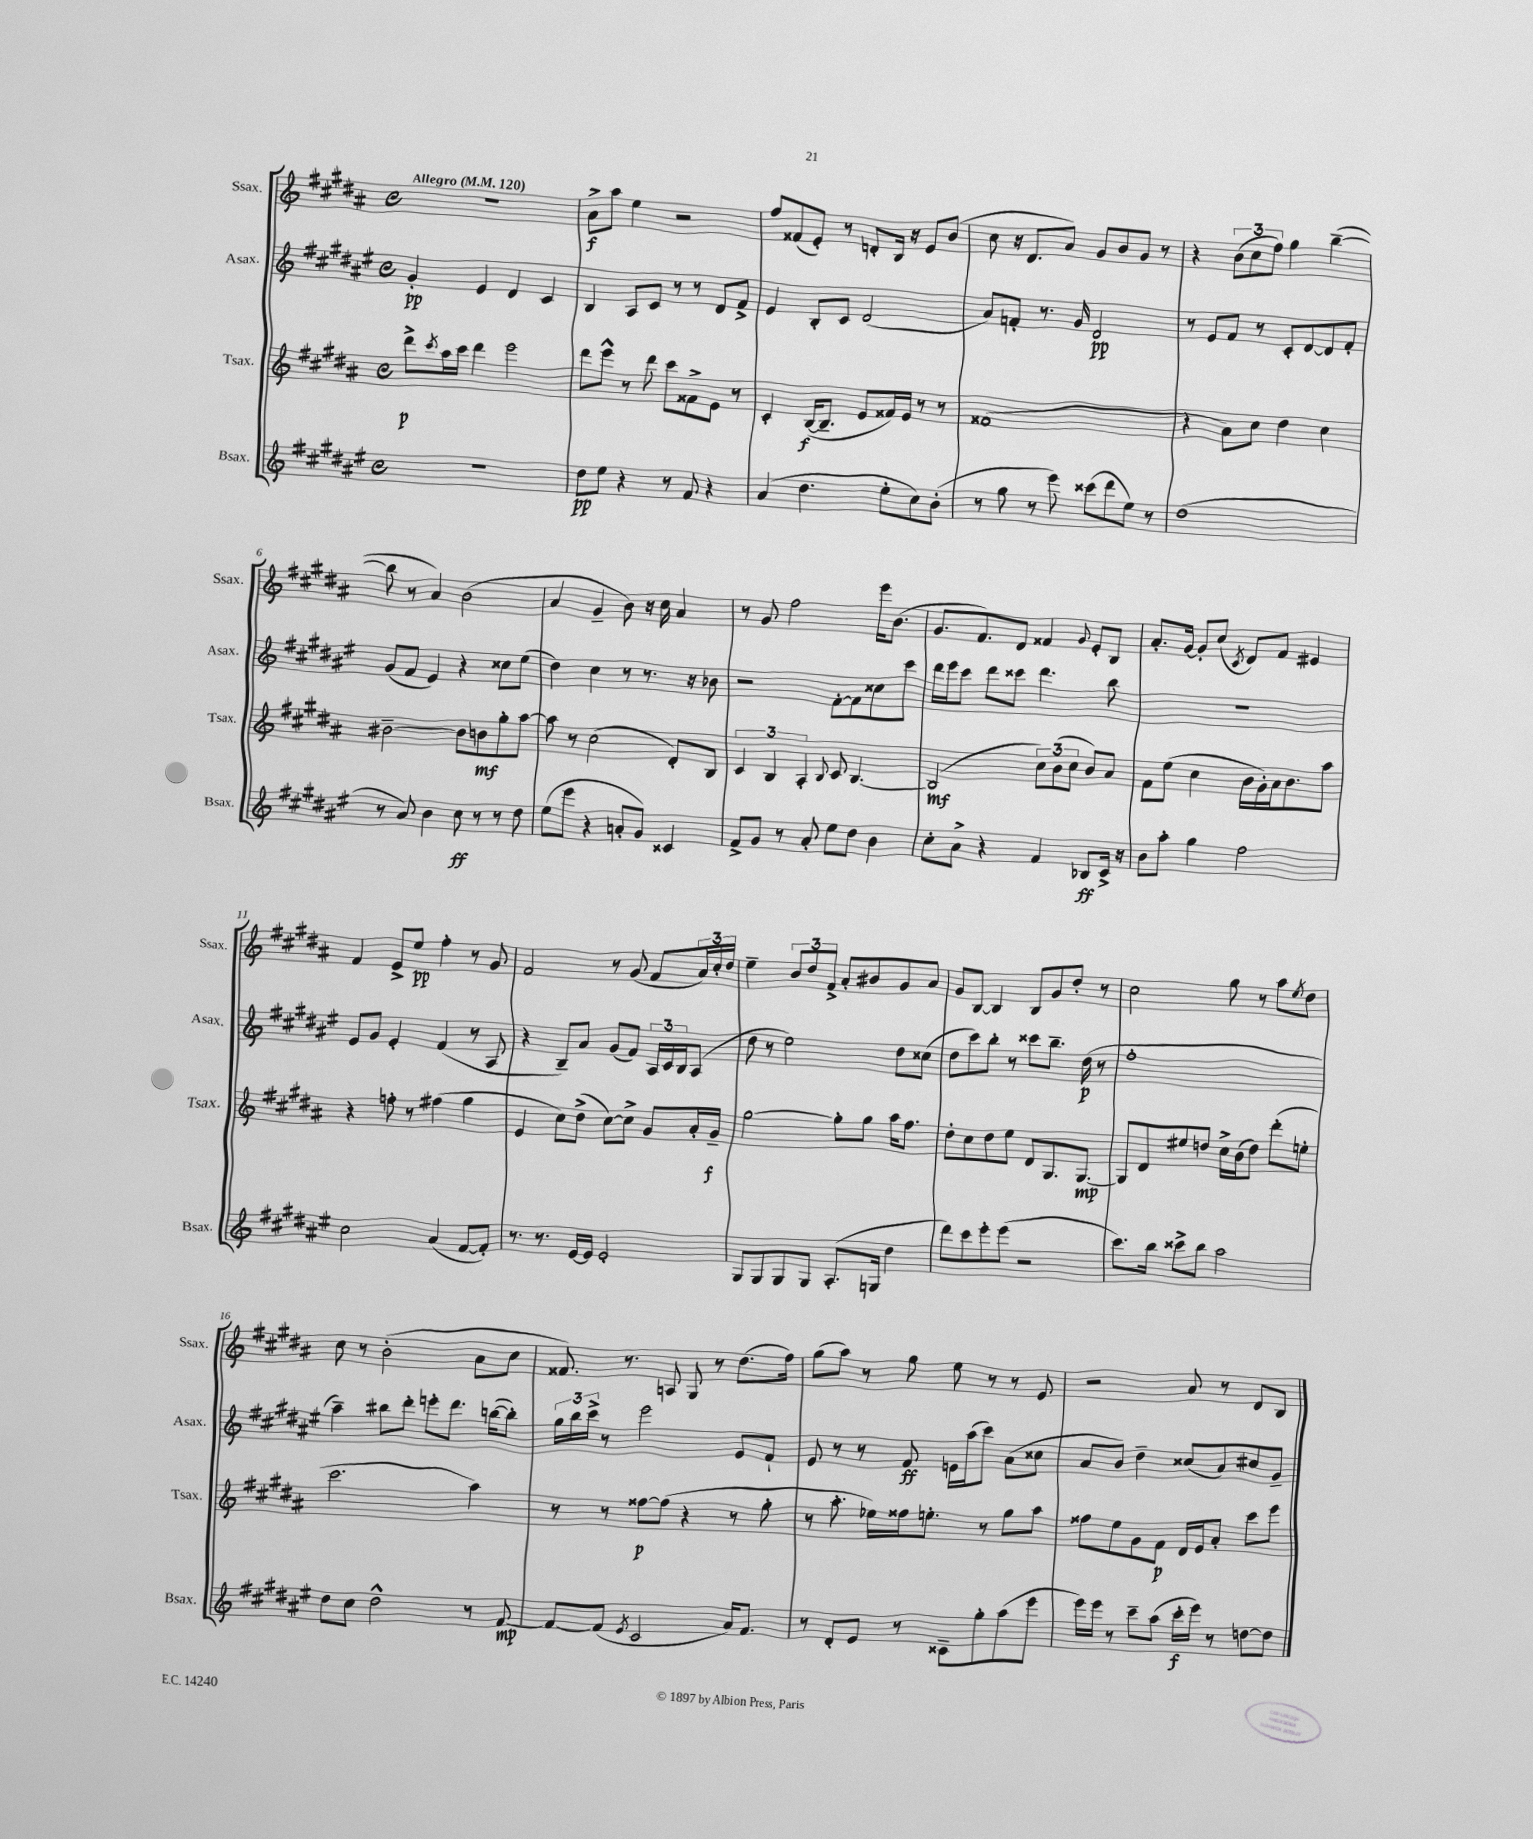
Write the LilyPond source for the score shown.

<<
\new StaffGroup <<
\new Staff = "s0" \with { instrumentName = "Ssax." shortInstrumentName = "Ssax." } {
    \clef treble \key b \major \defaultTimeSignature \time 4/4 \tempo "Allegro" 4 = 120
    R1 |
    ais'8->\f ais''8 e''4 r2 |
    fis''8 fisis'8( e'8-.) r8 d'8-. b16 r16 e'8 b'8( |
    cis''8 r16 dis'8. ais'8) gis'8 b'8 gis'8 r8 |
    r4 \tuplet 3/2 { b'8( cis''8 fis''8) } gis''4 b''4~--( |
    b''8 r8 ais'4) b'2( |
    ais'4 gis'4-- b'8) r16 cis''16 ais'4 |
    r8 gis'8 fis''2 e'''16 b'8.( |
    gis'8. fis'8.) dis'8 fisis'4 \appoggiatura { gis'8 } e'8-. b8 |
    ais'8.-. gis'16~ gis'8-. cis''8( \acciaccatura { cis'8 } dis'8) fis'8 eis'4 |
    fis'4 e'8-> e''8\pp fis''4-. r8 gis'8 |
    fis'2 r8 gis'8( fis'8 \tuplet 3/2 { ais'16) cis''16-. dis''16 } |
    e''4-- \tuplet 3/2 { b'8 dis''8 fis'8-> } ais'8-. bis'8 gis'8 ais'8 |
    gis'8 b8~ b4 b8 gis'8 dis''8-. r8 |
    cis''2 gis''8 r8 ais''8 \acciaccatura { e''8 } dis''8 |
    cis''8 r8 b'2-.( ais'8 cis''8 |
    fisis'8.) r8. a8 gis8 r8 dis''8.( fis''16) |
    gis''8( ais''8) r8 gis''8 e''8 r8 r8 e'8 |
    r2 ais'8 r8 dis'8 b8 \bar "|." |
}
\new Staff = "s1" \with { instrumentName = "Asax." shortInstrumentName = "Asax." } {
    \clef treble \key fis \major \defaultTimeSignature \time 4/4
    gis'4-.\pp eis'4 dis'4 cis'4 |
    b4 ais8 cis'8 r8 r8 dis'8 fis'8-> |
    eis'4 b8-. cis'8 dis'2( |
    ais'8) f'8-. r8. gis'16 dis'2\pp |
    r8 eis'8 fis'8 r8 cis'8-. dis'8~ dis'8 fis'8-. |
    gis'8( fis'8 eis'4) r4 cisis''8 eis''8( |
    dis''4) cis''4 r8 r8. r16 bes'8 |
    r2 fis'8~-. fis'8 cisis''8 cis'''8 |
    dis'''16 eis'''16 cis'''8 dis'''8 cisis'''8 dis'''4. b''8 |
    R1 |
    eis'8 gis'8 eis'4-. fis'4( r8 ais8 |
    r4 b8--) ais'8 gis'8( fis'8) \tuplet 3/2 { ais16 cis'16 b16 } ais8( |
    dis''8 r8 eis''2) dis''8 cisis''8( |
    dis''8 cis'''8) b''8-. r8 cisis'''8 b''8.-- dis''16\p( r8 |
    fis''1-. |
    ais''4--) bis''8 dis'''8-. e'''8-. dis'''8. b''16~( b''8-.) |
    \tuplet 3/2 { gis''16 b''16 cis'''16-> } r8 eis'''2 eis'8 fis'8-! |
    eis'8 r8 r8 fis'8\ff e'16 ais''16( cis'''8) ais'8( cisis''8 |
    ais'8 b'8) dis''4-- cisis''8( ais'8) cis''8 gis'8-- \bar "|." |
}
\new Staff = "s2" \with { instrumentName = "Tsax." shortInstrumentName = "Tsax." } {
    \clef treble \key b \major \defaultTimeSignature \time 4/4
    dis'''8->\p \acciaccatura { cis'''8 } ais''16 cis'''16 dis'''4 e'''2 |
    dis'''8 e'''8-^ r8 dis'''8 cis'''8 fisis'8-> e'8 r8 |
    cis'4-. b16~\f( b8.-- e'8 fisis'16) e'16 r8 r8 |
    fisis'1( |
    r4 ais'8) cis''8 dis''4 cis''4 |
    bis'2~-- bis'8 b'8\mf gis''8-. ais''8~ |
    ais''8 r8 cis''2( dis'8-.) b8 |
    \tuplet 3/2 { cis'4 b4 ais4-. } \appoggiatura { b8 } cis'8 b4.~ |
    b2\mf( \tuplet 3/2 { cis''8) b'8( cis''8 } b'8) ais'8 |
    fis'8 e''8( cis''4 b'16 gis'16-.) ais'16 b'8. ais''8 |
    r4 f''8-. r8 fis''4( gis''4 |
    e'4 cis''8) dis''8->( cis''8~) cis''8-> gis'8 ais'16-. gis'16--\f |
    gis''2~ gis''8-. gis''8 ais''16 fis''8. |
    dis''8-. cis''8 dis''8 e''8 dis'8 gis8. gis8.~\mp |
    gis8 dis'8 eis''8 d''8 cis''16-> b'16( d''8) dis'''8-.( e''8-. |
    cis'''2. ais''4) |
    r8 r8 fisis''8~\p fisis''8( r4 r8 gis''8-. |
    r8 ais''8.-. ees''16) fisis''16 e''8.-. r8 gis''8 ais''8 |
    fisis''8 e''8 gis'8 fis'8\p dis'16 e'16 ais'8-. cis'''8 e'''8 \bar "|." |
}
\new Staff = "s3" \with { instrumentName = "Bsax." shortInstrumentName = "Bsax." } {
    \clef treble \key fis \major \defaultTimeSignature \time 4/4
    R1 |
    dis''8\pp eis''8 r4 r8 fis'8 r4 |
    ais'4( dis''4. eis''8-. cis''8) b'8-.( |
    r8 gis''8 r8 eis'''8) cisis'''8( dis'''8 eis''8) r8 |
    dis''1( |
    r8 ais'8) b'4 cis''8\ff r8 r8 dis''8 |
    eis''8( eis'''8 r4 a'8-. gis'8) cisis'4 |
    fis'8-> gis'8 r8 ais'8-. eis''8 dis''8 b'4 |
    cis''8-. ais'8-> r4 fis'4 bes8\ff cis'16-> r16 |
    b'8 ais''8-. gis''4 fis''2 |
    cis''2 ais'4( fis'8~ fis'8-.) |
    r8. r8. eis'16~ eis'16 eis'2-. |
    gis8 gis8 gis8 gis8 ais8.-.( g16 dis''4 |
    dis'''8) cis'''8 eis'''8-. eis'''8( r2 |
    cis'''8.) b''16 cisis'''8-> b''8 ais''2 |
    dis''8 cis''8 dis''2-^ r8 fis'8~\mp |
    fis'8~ fis'8( \acciaccatura { eis'8 } cis'2 ais'16) fis'8. |
    r8 dis'8-. eis'8 r8 cisis'8-- gis''8-. ais''8( eis'''8 |
    eis'''16) eis'''16 r8 cis'''8-- ais''8( cis'''16-.\f eis'''16) r8 d''8~ d''8 \bar "|." |
}
>>
>>
